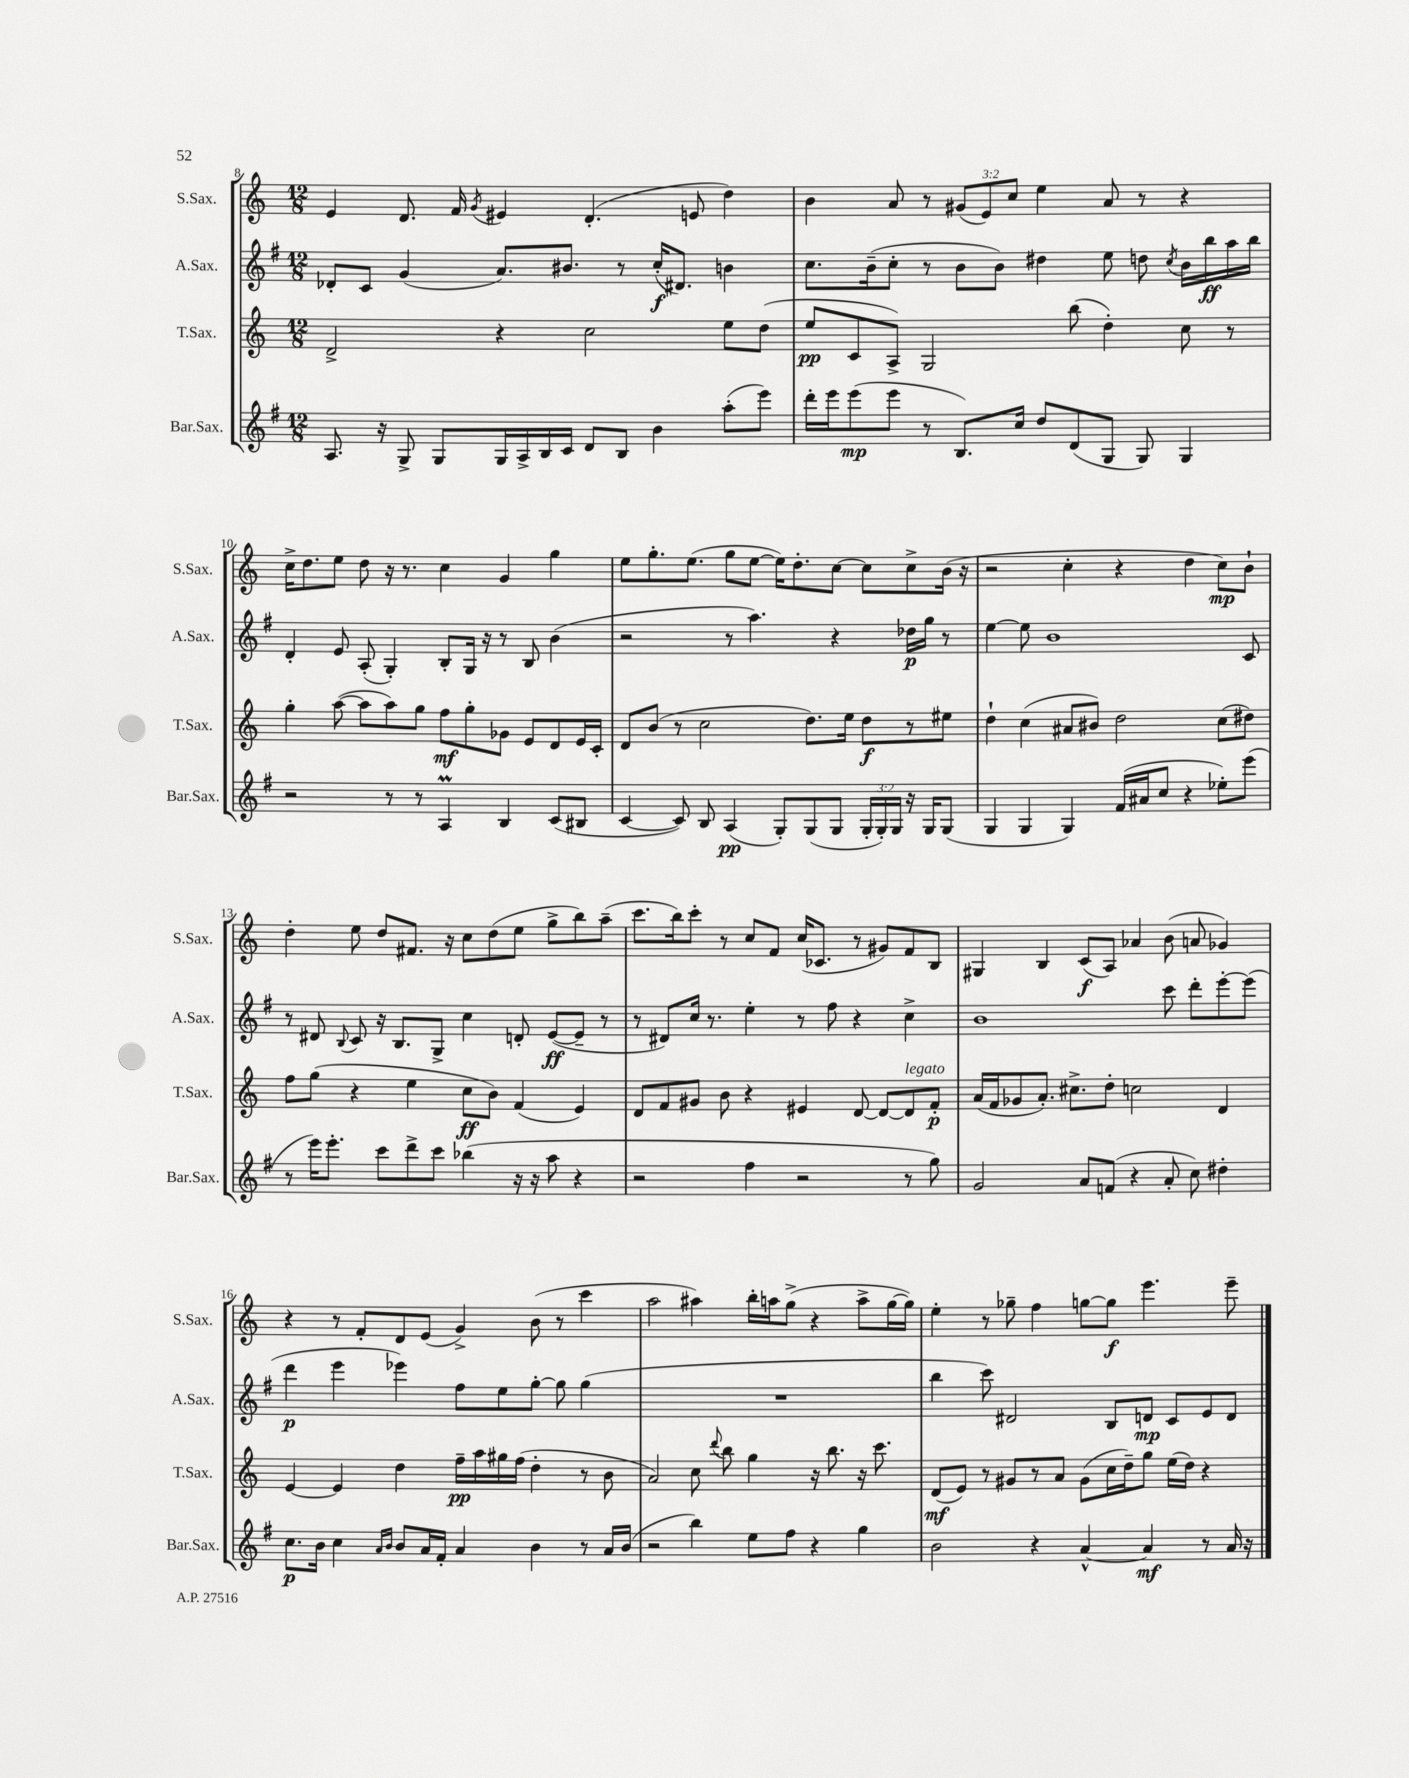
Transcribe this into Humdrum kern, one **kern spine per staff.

**kern	**kern	**kern	**kern
*staff4	*staff3	*staff2	*staff1
*clefG2	*clefG2	*clefG2	*clefG2
*k[f#]	*k[]	*k[f#]	*k[]
*M12/8	*M12/8	*M12/8	*M12/8
8.A	2d^	8d-'	4e
.	.	8c	.
16r	.	.	.
8G^	.	(4g	8.d
8G	.	.	.
.	.	.	16f
.	.	.	8qg
16G	4r	8.a)	4e#
16A^	.	.	.
16B	.	.	.
16c	.	8.b#	.
8d	2cc	.	(4.d'
8B	.	8r	.
4b	.	(16cc'	.
.	.	8.d#)	.
.	.	.	8e
(8aa'	8ee	4b	4dd)
8eee)	(8dd	.	.
=	=	=	=
16ddd'	8ee	8.cc	4b
16eee	.	.	.
(8eee	8c	.	.
.	.	(16b~	.
8eee	8A^)	8cc'	8a
8r	2G	8r	8r
8.B)	.	8b	(12g#
.	.	.	12e)
.	.	8b)	.
.	.	.	12cc
16cc	.	.	.
8dd	.	4dd#	4ee
(8d	(8bb	.	.
8G	4dd')	8ee	8a
8G)	.	8dd	8r
.	.	8qcc	.
4G	8cc	16b	4r
.	.	16bb	.
.	8r	16aa	.
.	.	16bb	.
=	=	=	=
2r	4gg'	4d'	16cc^
.	.	.	8.dd
.	([8aa	8e	8ee
.	8aa]	(8A'	8dd
8r	8aa)	4G')	16r
.	.	.	8.r
8r	8gg	.	.
4A	8ff	8B'	4cc
.	8gg'	16G	.
.	.	16r	.
4B	8g-	8r	4g
.	8e	8B	.
(8c	8d	(4b	4gg
8B#	16e	.	.
.	16c'	.	.
=	=	=	=
[4c	8d	2r	8ee
.	(8b	.	8.gg'
8c])	8r	.	.
.	.	.	(8.ee
8B	2cc	.	.
(4A	.	8r	8gg
.	.	4.aa)	[8ee
8G')	.	.	16ee])
.	.	.	8.dd'
(8G	8.dd)	.	.
8G	.	4r	[8cc
.	16ee	.	.
24G'	8dd	.	8cc]
24G')	.	.	.
24G	.	.	.
16r	8r	16dd-	8cc^
16G	.	16gg	.
(8G	8ee#	8r	(16b
.	.	.	16r
=	=	=	=
4G	4dd`	[4ee	2r
4G	(4cc	8ee]	.
.	.	1b	.
4G)	8a#	.	4cc'
.	8b#)	.	.
(16f#	2dd	.	4r
16a#	.	.	.
8cc	.	.	.
4r	.	.	4dd
8ee-')	(8cc	.	8cc)
(8eee	8dd#)	8c	8b`
=	=	=	=
8r	8ff	8r	4dd'
16eee)	(8gg	8d#	.
8.eee'	.	.	.
.	.	8qqB	.
.	4r	8c	8ee
8ccc	.	16r	8dd
.	.	8.B	.
8ddd^	4ee	.	8.f#
8ccc	.	8G^	.
.	.	.	16r
(4bb-	8cc	4cc	8cc
.	8b)	.	(8dd
16r	(4f	8d'	8ee
16r	.	.	.
8aa	.	([8e	8gg^
4r	4e)	8e~]	8bb)
.	.	8r	(8aa~
=	=	=	=
2r	8d	8r	8.ccc
.	8f	8d#)	.
.	.	.	16bb)
.	8g#	16cc	8ccc'
.	.	8.r	.
.	8b	.	8r
4ff#	4r	4ee'	8cc
.	.	.	8f
2r	4e#	8r	(16cc
.	.	.	8.c-
.	.	8ff#	.
.	[8d	4r	8r
.	8d_	.	8g#)
8r	8d]	4cc^	8f
8gg)	8f'	.	8B
=	=	=	=
2g	(16a	1b	4G#
.	16f	.	.
.	8g-	.	.
.	8.a')	.	4B
.	8.cc#^	.	.
8a	.	.	(8c
(8f	8dd'	.	8A)
4r	2cc	.	4a-
8a'	.	8ccc	(8b
8cc)	.	8ddd'	8a
4dd#'	4d	[8eee'	4g-)
.	.	(8eee]	.
=	=	=	=
8.cc	[4e	4ddd	4r
16b	.	.	.
4cc	4e]	4eee	8r
.	.	.	8f'
16qqa	.	.	.
16qqb	.	.	.
8b	4dd	4eee-)	8d
16a	.	.	(8e
16f#'	.	.	.
4a	16ff~	8ff#	4g^)
.	16aa	.	.
.	16gg#	8ee	.
.	(16ff	.	.
4b	4dd'	[8gg'	(8b
.	.	8gg]	8r
8r	8r	(4gg	4ccc
16a	8b	.	.
(16b	.	.	.
=	=	=	=
2r	2a)	1.r	2aa
4bb)	8cc	.	4aa#)
.	8qqddd	.	.
.	8bb	.	.
8ee	4gg	.	16bb'
.	.	.	16aa
8ff#	.	.	(8gg^
4r	16r	.	4r
.	8.bb	.	.
4gg	16r	.	8aa^
.	8.ccc	.	.
.	.	.	[16gg
.	.	.	16gg])
=	=	=	=
2b	(8d	4bb	4ee'
.	8e)	.	.
.	8r	8ccc)	8r
.	8g#	2d#	8gg-~
4r	8r	.	4ff
.	8a	.	.
[4a^^	(8g#	.	[8gg
.	16cc	8B	8gg]
.	16dd~)	.	.
4a]	8gg	8d	4.eee
.	(16ee	8c	.
.	16dd)	.	.
8r	4r	8e	.
16a	.	8d	8eee~
16r	.	.	.
==	==	==	==
*-	*-	*-	*-
